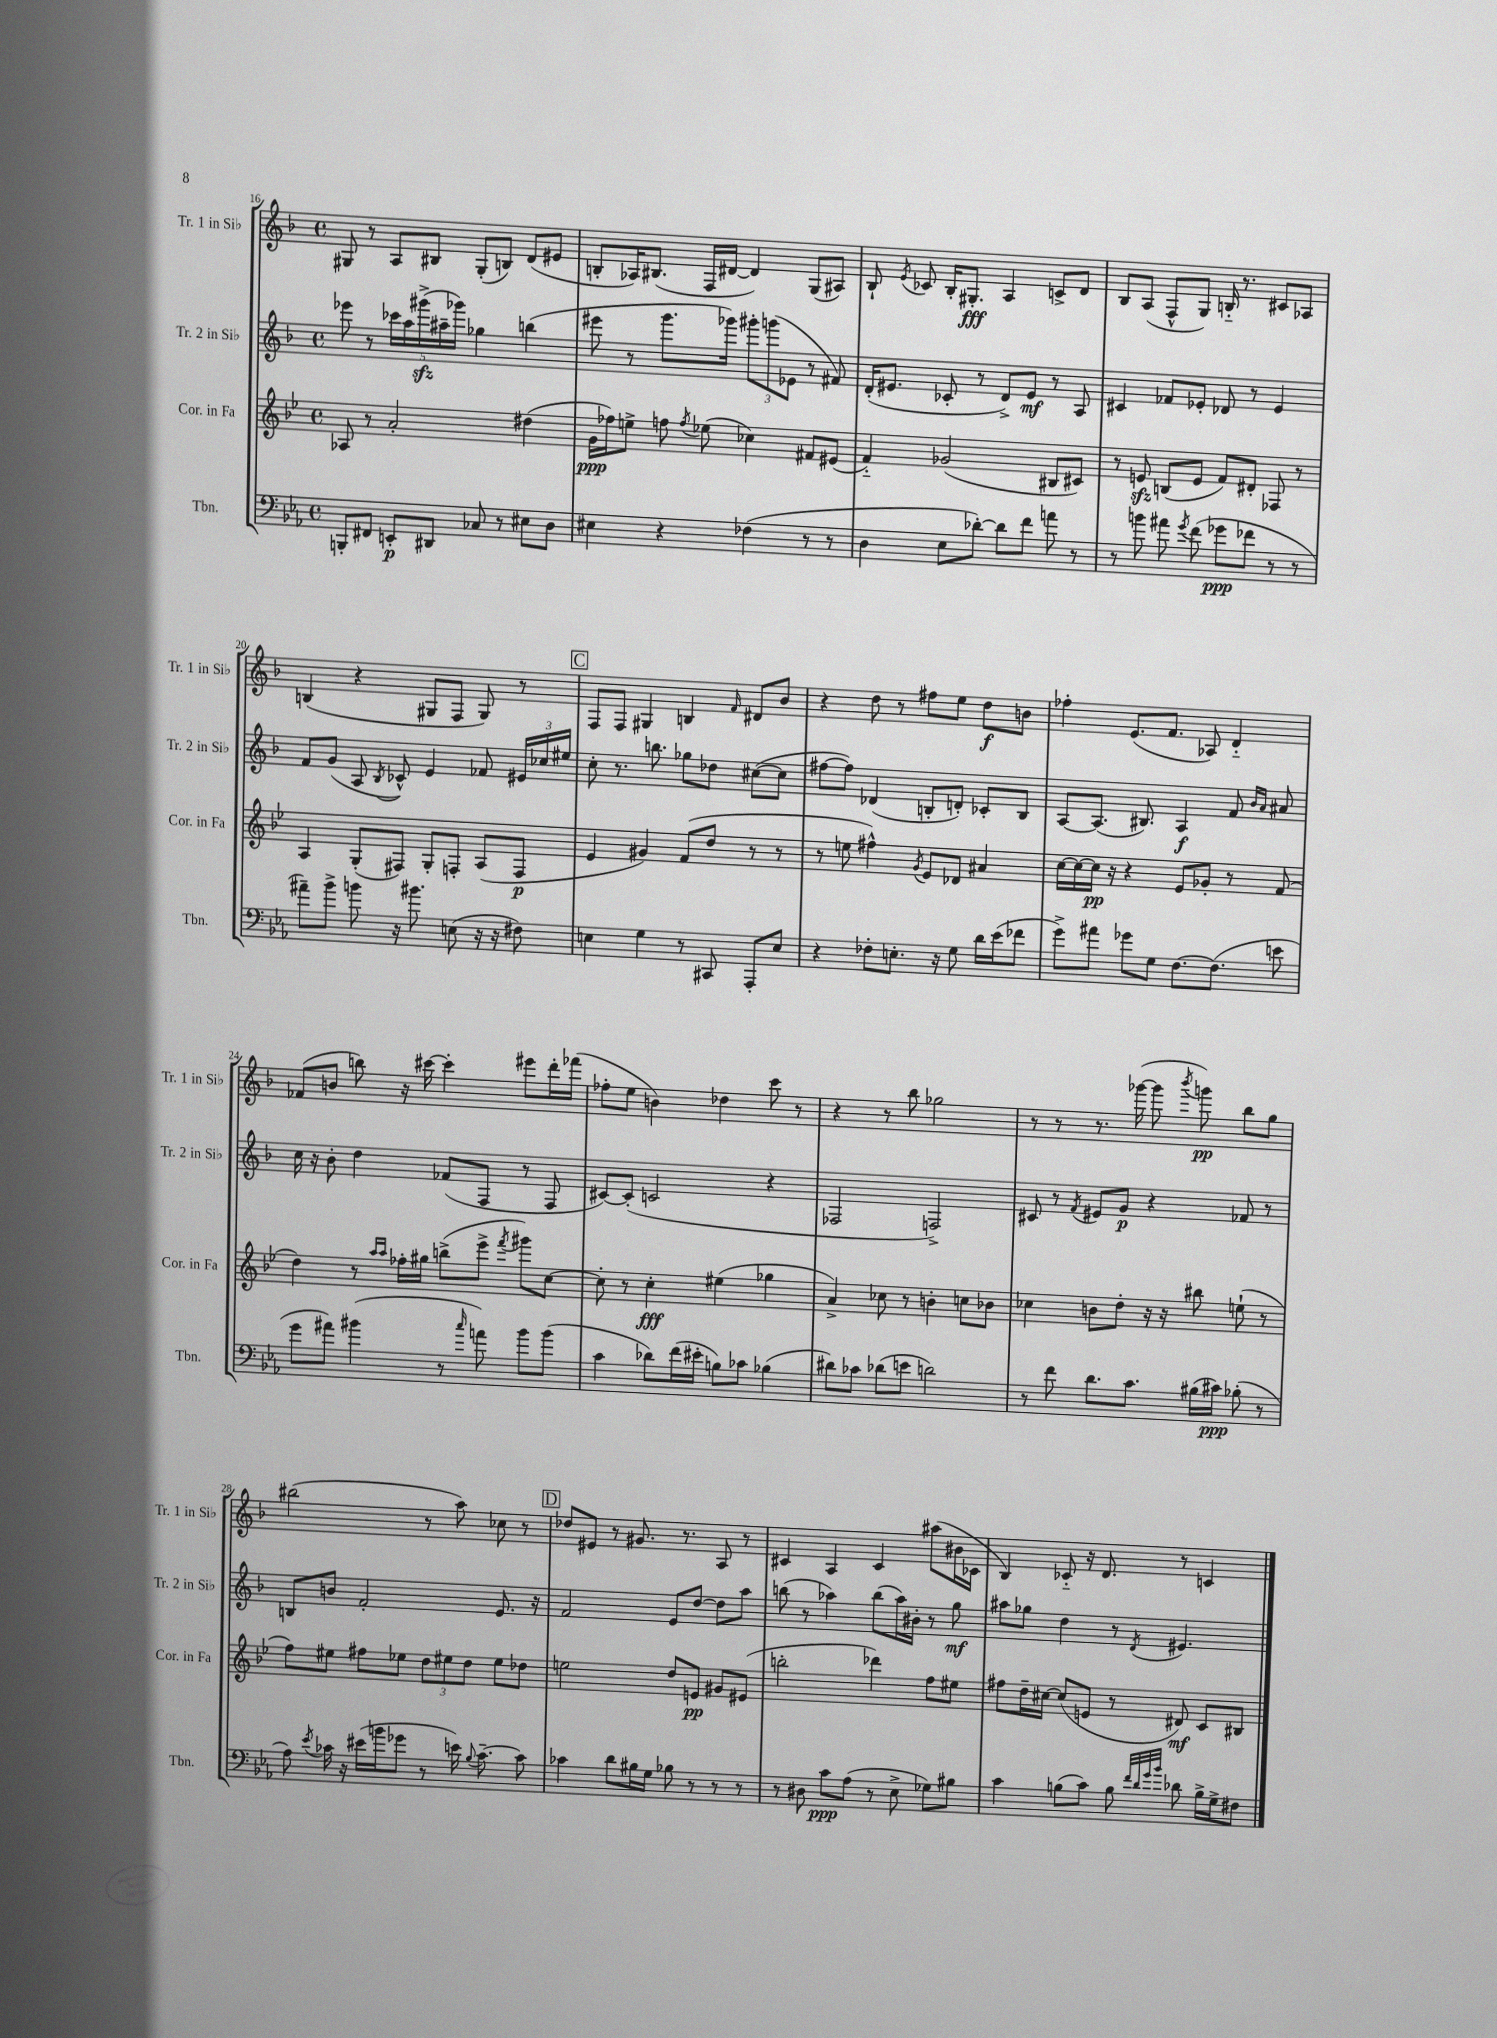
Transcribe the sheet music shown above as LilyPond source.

<<
\new StaffGroup <<
\new Staff = "s0" \with { instrumentName = "Tr. 1 in Sib" shortInstrumentName = "Tr. 1 in Sib" } {
    \clef treble \key f \major \defaultTimeSignature \time 4/4
    \autoBeamOff gis8 r8 a8[ bis8] gis8[-.( b8]) d'8[( eis'8] |
    b8[-. aes16) bis8.]( f16[ dis'16]~ dis'4) g8[( ais8]) |
    bes8-! \acciaccatura { e'8 } ces'8 bes16[-. gis8.]-.\fff a4 c'8[-> d'8] |
    bes8[ a8]( f8[-^ g8]) b16-_ r8. cis'8[ aes8] |
    b4( r4 gis8[ f8] gis8) r8 |
    \mark \markup { \box "C" } f8[ f8] gis4 b4 \grace { f'16 } dis'8[ bes'8] |
    r4 d''8 r8 fis''8[ e''8] d''8[\f b'8] |
    fes''4-. e'8.[( f'8.] aes8) d'4-_ |
    fes'8[( b'8] b''8) r16 cis'''16~ cis'''4-. eis'''8[ d'''16-. fes'''16]( |
    fes''8[-. e''8] b'4) des''4 c'''8 r8 |
    r4 r8 bes''8 ges''2 |
    r8 r8 r8. ges'''16~( ges'''8 \acciaccatura { bes'''8 } g'''8\pp) bes''8[ g''8] |
    bis''2( r8 a''8) ces''8 r8 |
    \mark \markup { \box "D" } des''8[ eis'8] r8 gis'8. r8. a8 r8 |
    cis'4 a4 cis'4 ais''8[( bis'16 ces'16] |
    bes4) ces'8-_ r16 d'8. r8 c'4 \bar "|." |
}
\new Staff = "s1" \with { instrumentName = "Tr. 2 in Sib" shortInstrumentName = "Tr. 2 in Sib" } {
    \clef treble \key f \major \defaultTimeSignature \time 4/4
    \autoBeamOff ees'''8 r8 \tuplet 5/4 { ces'''16[ a''16 gis'''16->\sfz( ais''16-- ges'''16]) } ges''4 b''4( |
    eis'''8 r8 g'''8.[ ges'''16]) \tuplet 3/2 { gis'''8[-. g'''8( ees'8] } r8 fis'8) |
    d'16[-.( eis'8.] ces'8-. r8 d'8[->) eis'8]\mf r8 a8 |
    cis'4 fes'8[ ees'8]-. des'8 r8 ees'4 |
    f'8[ g'8]( a8 \acciaccatura { bes8 } ces'8-^) e'4 fes'8 \tuplet 3/2 { eis'16[ ces''16 eis''16] } |
    \mark \markup { \box "C" } c''8-. r8. b''8. ges''8[ des''8] cis''8[~( cis''8] |
    fis''8[~ fis''8]) des'4( b8[-. d'8]-.) ces'8[-. b8] |
    a8[~ a8.]( bis8.) a4\f f'8 \grace { bes'16[ a'16] } ais'8 |
    c''16 r16 bes'8-. d''4 fes'8[( f8] r8 f8 |
    cis'8[~) cis'8]-.( c'2 r4 |
    fes2 f2->) |
    cis'8 r8 \acciaccatura { f'8 } eis'8[ g'8]\p r4 fes'8 r8 |
    b8[ b'8] f'2-. e'8. r16 |
    \mark \markup { \box "D" } f'2 e'8[ d''8]~ d''8[ a''8] |
    b''8( r8 aes''4) b''8[( aes''16) bis'16]-. r8 g''8\mf |
    ais''8[ ges''8] d''4 r8 \acciaccatura { d'8 } eis'4. \bar "|." |
}
\new Staff = "s2" \with { instrumentName = "Cor. in Fa" shortInstrumentName = "Cor. in Fa" } {
    \clef treble \key bes \major \defaultTimeSignature \time 4/4
    \autoBeamOff aes8 r8 a'2-. dis''4( |
    g'16[\ppp fes''16) e''8]-> f''8 \acciaccatura { f''8 } ees''8( ces''4) fis'8[ eis'8]( |
    f'4-_) ges'2( bis8[ cis'8]) |
    r8 e'8\sfz b8[( e'8] f'8[) dis'8]-. fes8 r8 |
    a4 g8[-.( fis8]) g8[-. f8]-. a8[( f8]\p |
    \mark \markup { \box "C" } ees'4 gis'4) f'8[( d''8] r8 r8 |
    r8 e''8 fis''4-^) \acciaccatura { g'8 } ees'8[ des'8] ais'4 |
    c''16[~ c''16~ c''16]\pp r16 r4 ees'8[ ges'8]-. r8 f'8( |
    d''4) r8 \grace { a''16[ a''16] } fes''16[-. gis''16] b''8[->( ees'''8]-> \acciaccatura { f'''8 } gis'''8[) c''8]~ |
    c''8-. r8 c''4-.\fff eis''4( ges''4 |
    a'4->) ces''8 r8 b'4-. c''8[ bes'8] |
    ces''4 b'8[ d''8]-. r16 r16 bis''8 e''8-!( r8 |
    f''8[) eis''8] fis''8[ ees''8] \tuplet 3/2 { d''8[ eis''8 d''8] } eis''8[ des''8] |
    \mark \markup { \box "D" } e''2 d''8[ e'8]\pp gis'8[ eis'8]( |
    b''2-. des'''4) f''8[ eis''8] |
    fis''8[ d''16-- cis''16]~ cis''8[( e'8] r8 dis'8\mf) c'8[ bis8] \bar "|." |
}
\new Staff = "s3" \with { instrumentName = "Tbn." shortInstrumentName = "Tbn." } {
    \clef bass \key ees \major \defaultTimeSignature \time 4/4
    \autoBeamOff b,,8[-. fis,8] e,8[-.\p dis,8] ces8 r8 eis8[ d8] |
    eis4 r4 fes4( r8 r8 |
    d4 ees8[ des'8]~-.) des'8[ f'8] a'8 r8 |
    r8 b'8 ais'8 \acciaccatura { g'8 } f'8( ges'8[\ppp fes'8] r8 r8 |
    ais'8[--) bes'8]-> b'8 r16 bis'8. e8( r16 r16 fis8) |
    \mark \markup { \box "C" } e4 g4 r8 cis,8 aes,,8[-. e8] |
    r4 fes8[-. e8.]-. r16 g8 d'16[ ees'16( fes'8] |
    g'8[->) ais'8] ges'8[ g8] f8.[~ f8.]( e'8 |
    g'8[ ais'8]) bis'4( r8 \grace { c''16 } a'8) bis'8[ bis'8]( |
    c'4 des'8[) f'16( eis'16]-. b8[) ces'8] bes4( |
    dis'8[) ces'8] des'8[( e'8] d'2) |
    r8 f'8 d'8.[ c'8.] bis16[( cis'16]\ppp) bes8-.( r8 |
    aes8) \acciaccatura { ees'8 } ces'16 r16 eis'16[( b'16 ges'8] r8 e'16) \appoggiatura { bes8 } ces'8.~-- ces'8 |
    \mark \markup { \box "D" } ces'4 d'8[ bis16 g16] bes8 r8 r8 r8 |
    r8 dis8 c'8[\ppp aes8]( r8 ees8-> ges8[) bis8] |
    c'4 b8[( c'8]) b8 \grace { f'32[ d'32 g'32 bes'32] } des'8 b16[-> g16-> fis8] \bar "|." |
}
>>
>>
\layout { \context { \Score currentBarNumber = #16 } }
